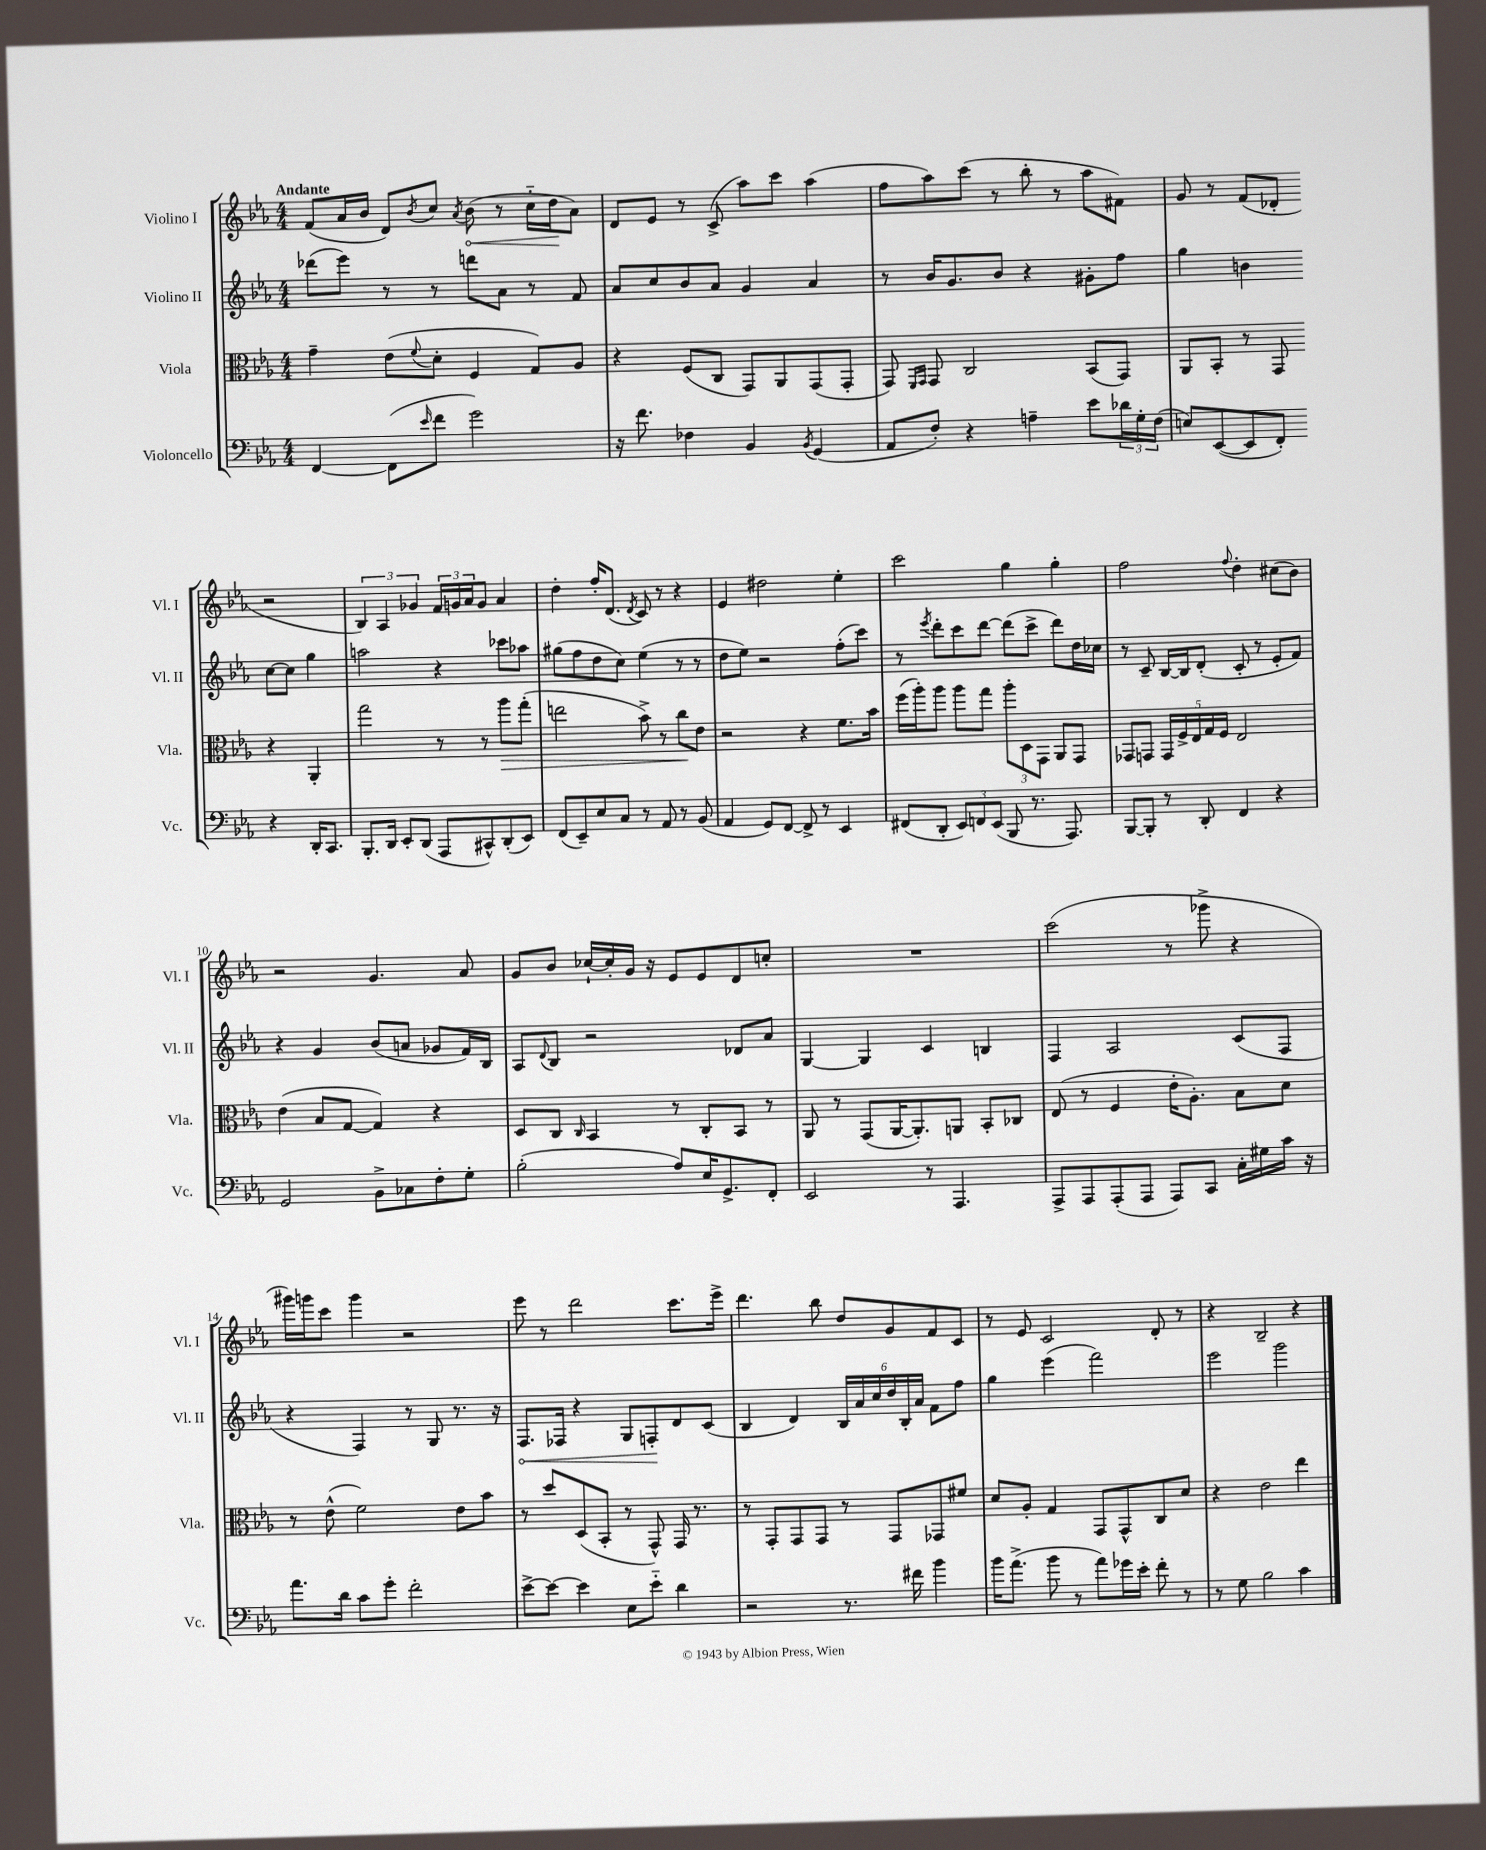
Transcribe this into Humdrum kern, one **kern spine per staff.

**kern	**kern	**kern	**kern
*staff4	*staff3	*staff2	*staff1
*clefF4	*clefC3	*clefG2	*clefG2
*k[b-e-a-]	*k[b-e-a-]	*k[b-e-a-]	*k[b-e-a-]
*M4/4	*M4/4	*M4/4	*M4/4
[4FF	4g~	(8ddd-	(8f
.	.	8eee-)	16a-
.	.	.	16b-
(8FF]	(8e-	8r	8d)
16qqe-	8qqf	.	8qb-
8f	8d'	8r	8cc
.	.	.	8qa-
2g)	4F	8ddd	(8b-
.	.	8a-	8r
.	8G)	8r	16cc'~
.	.	.	16dd
.	8A-	8f	8a-)
=	=	=	=
16r	4r	8a-	8d
8.f	.	.	.
.	.	8cc	8e-
4F-	(8F	8b-	8r
.	8C	8a-	(8c^
4BB-	8GG)	4g	8aa-)
.	8AA-	.	8ccc
8qBB-	.	.	.
(4GG	(8GG	4a-	(4aa-
.	8GG'	.	.
=	=	=	=
8AA-	8GG)	8r	8ff
.	16qqFF	.	.
.	16qqGG	.	.
8F')	8GG	16b-	8aa-)
.	.	8.g	.
4r	2C	.	(8ccc
.	.	8b-	8r
4A~	.	4r	8bb-'
.	.	.	8r
8e-	(8BB-	8g#'	8aa-
24d-	8GG)	8ff	8f#)
24G'	.	.	.
(24F	.	.	.
=	=	=	=
8E)	8AA-	4gg	8g
([8EE-	8BB-'	.	8r
8EE-]	8r	4b	(8f
8FF')	8GG	.	8d-'
4r	4r	[8cc	2r
.	.	8cc]	.
16DD'	4AA-'	4gg	.
8.CC	.	.	.
=	=	=	=
8.BBB-'	2gg	2aa	6B-)
.	.	.	6A-
16DD	.	.	.
8EE-'	.	.	.
.	.	.	6g-
(8DD	.	.	.
8AAA-	8r	4r	24f
.	.	.	24g
.	.	.	24a-
8CC#^^)	8r	.	8g
(8DD'	8aa-	8ccc-	4a-
8EE-)	(8gg'	8aa-	.
=	=	=	=
(8FF	2ee	(8gg#	4dd'
8EE-~)	.	8ff	.
8E-	.	8dd	16ff'
.	.	.	(8.d
8C	.	8cc)	.
.	.	.	8qd
8r	8b-^)	(4ee-	8c)
8AA-	8r	.	8r
8r	8cc	8r	4r
(8BB-	8e-	8r	.
=	=	=	=
4AA-	2r	8dd	4e-
.	.	8ee-)	.
8GG)	.	2r	2dd#
[8FF	.	.	.
8FF^]	4r	.	.
8r	.	.	.
4EE-	8.f	(8ff'	4ee-'
.	.	8ccc)	.
.	16b-	.	.
=	=	=	=
(8FF#	(16ff	8r	2ccc
.	16aa-')	.	.
.	.	8qeee-	.
8DD'	8aa-	8ddd'	.
12EE-)	8aa-	8ccc	.
12FF	.	.	.
.	8gg	[8ddd	.
(12EE-	.	.	.
8BBB-	12aa-'	(8ddd]	4gg
.	12D	.	.
8.r	.	8ccc^	.
.	12GG	.	.
.	8AA-	8ddd)	4gg'
8.AAA-)	.	.	.
.	8GG	16dd	.
.	.	16cc-	.
=	=	=	=
[8BBB-	8GG-	8r	2ff
8BBB-']	8GG	8c~	.
8r	20GG	[16B-	.
.	20F^	.	.
.	.	16B-]	.
.	20E-	.	.
8DD'	.	(8d'	.
.	20G	.	.
.	20F	.	.
.	.	.	8qqff
4FF	2E-	8c'	4dd'
.	.	8r	.
4r	.	8e-'	(8cc#
.	.	8f)	8b-)
=	=	=	=
2GG	(4e-	4r	2r
.	8B-	4g	.
.	[8G	.	.
8BB-^	4G])	(8b-	4.g
8C-	.	8a	.
8F'	4r	8g-	.
8G'	.	16f)	8a-
.	.	16B-	.
=	=	=	=
(2B-'	8D	8A-	8g
.	.	8qqd	.
.	8C	8B-	8b-
.	16qqC	.	.
.	4BB-	2r	[16cc-`
.	.	.	16cc-']
.	.	.	16g
.	.	.	16r
8A-)	8r	.	8e-
16E-	8C'	.	8e-
8.GG^	.	.	.
.	8BB-	8d-	8d
8FF'	8r	8a-	8cc'
=	=	=	=
2EE-	8AA-	[4G	1r
.	8r	.	.
.	(8GG	4G]	.
.	[16AA-	.	.
.	8.AA-'])	.	.
8r	.	4c	.
4.AAA-	8AA	.	.
.	8BB-'	4B	.
.	8C-	.	.
=	=	=	=
8AAA-^	(8E-	4F	(2ccc
8AAA-	8r	.	.
(8AAA-'	4F	2A-	.
8AAA-	.	.	.
8AAA-)	16e-'	.	8r
.	8.A-')	.	.
8CC	.	.	8ggg-^
16C'	8B-	(8c	4r
16G#	.	.	.
16c	8d	8F	.
16r	.	.	.
=	=	=	=
8.a-	8r	4r	16ggg#)
.	.	.	16ggg
.	(8e-^^	.	8ccc
16d	.	.	.
8c	2f)	4F)	4ggg
8g'	.	.	.
2f'	.	8r	2r
.	.	8G	.
.	8e-	8.r	.
.	8b-	.	.
.	.	16r	.
=	=	=	=
[8e-^	8r	8.F	8eee-
8e-_	8dd	.	8r
.	.	16F-	.
4e-]	(8D	4r	2ddd
.	8BB-'	.	.
8E-	8r	8G	.
8e-'~	8GG^^)	8F'	.
4d	16GG	8d	8.ccc
.	8.r	.	.
.	.	(8c	.
.	.	.	16eee-^
=	=	=	=
2r	8r	4B-	4.ddd
.	8GG'	.	.
.	8GG	4d)	.
.	8GG	.	8bb-
8.r	8r	24B-	8dd
.	.	24a-	.
.	.	24cc	.
.	8GG	24dd	8g
.	.	24B-'	.
16f#	.	.	.
.	.	24a-	.
4b-	8GG-	8f	8f
.	8f#	8ff	8c
=	=	=	=
16b-	8d	4gg	8r
(8.a-^	.	.	.
.	8A-'	.	8e-
8b-	4G	(4eee-	2c
8r	.	.	.
8a-)	8GG	2fff)	.
16g-	8GG^^	.	.
16e-'	.	.	.
8f'	8C	.	8d'
8r	8d	.	8r
=	=	=	=
8r	4r	2eee-	4r
8G	.	.	.
2B-	2e-	.	2B-~
.	.	2ggg	.
4c	4ee-	.	4r
==	==	==	==
*-	*-	*-	*-
